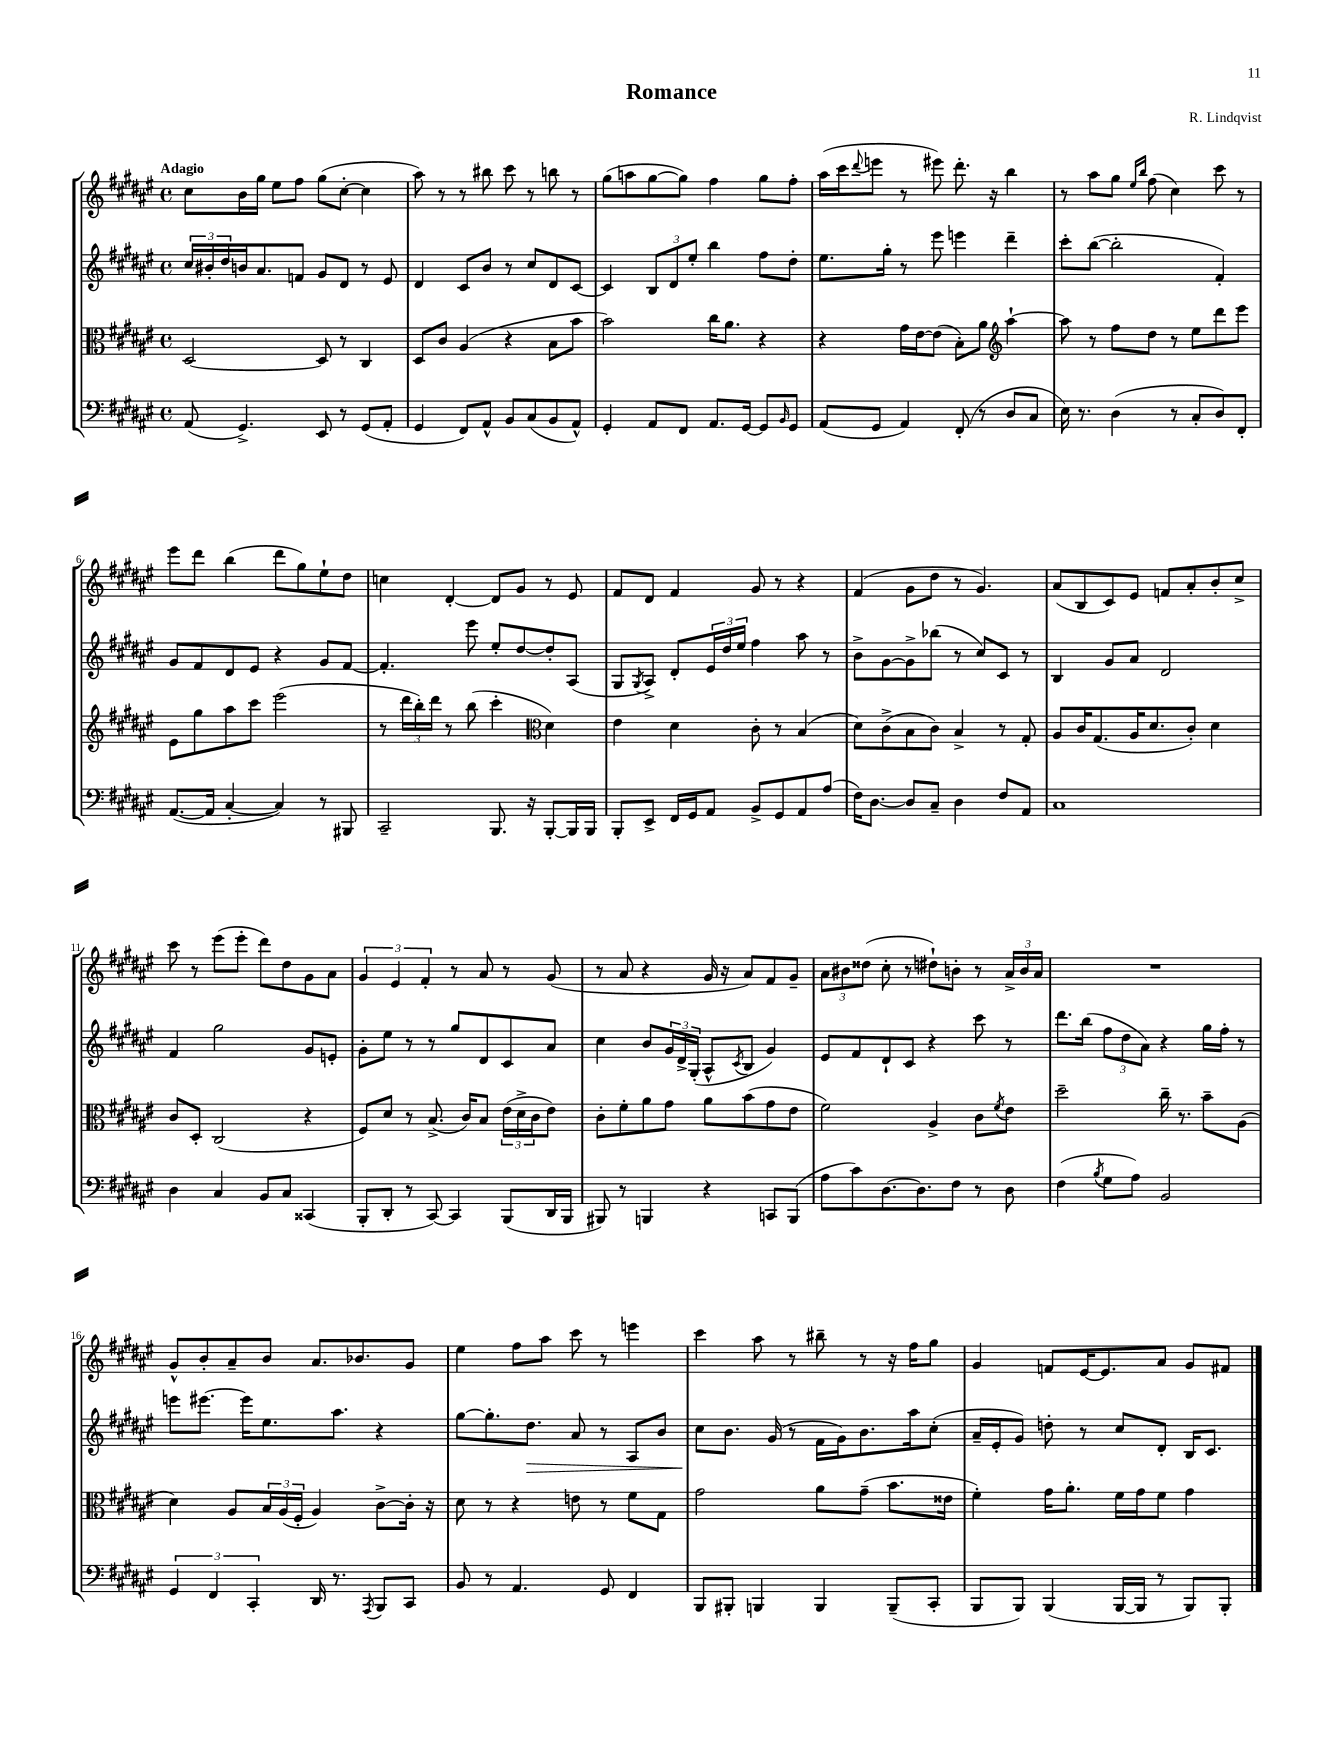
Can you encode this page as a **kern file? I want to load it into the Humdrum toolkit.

**kern	**kern	**kern	**kern
*staff4	*staff3	*staff2	*staff1
*clefF4	*clefC3	*clefG2	*clefG2
*k[f#c#g#d#a#e#]	*k[f#c#g#d#a#e#]	*k[f#c#g#d#a#e#]	*k[f#c#g#d#a#e#]
*M4/4	*M4/4	*M4/4	*M4/4
*met(c)	*met(c)	*met(c)	*met(c)
(8AA#	[2D#	24cc#	8cc#
.	.	24b#'	.
.	.	24dd#	.
4.GG#^)	.	16b	16b
.	.	8.a#	16gg#
.	.	.	8ee#
.	.	8f	8ff#
8EE#	8D#]	8g#	(8gg#
8r	8r	8d#	[8cc#'
(8GG#	4C#	8r	4cc#]
8AA#'	.	8e#	.
=	=	=	=
4GG#	8D#	4d#	8aa#)
.	8c#	.	8r
8FF#)	(4A#	8c#	8r
8AA#^^	.	8b	8bb#
8BB	4r	8r	8ccc#
(8C#	.	8cc#	8r
8BB	8B	8d#	8bb
8AA#^^)	8b	[8c#	8r
=	=	=	=
4GG#'	2b)	4c#]	(8gg#
.	.	.	8aa
8AA#	.	12B	[8gg#
.	.	12d#	.
8FF#	.	.	8gg#])
.	.	12ee#'	.
8.AA#	16cc#	4bb	4ff#
.	8.a#	.	.
[16GG#	.	.	.
8GG#]	4r	8ff#	8gg#
16qqBB	.	.	.
8GG#	.	8dd#'	8ff#'
=	=	=	=
(8AA#	4r	8.ee#	(16aa#
.	.	.	16ccc#
.	.	.	8qqddd#
8GG#	.	.	8eee
.	.	16gg#'	.
4AA#)	16g#	8r	8r
.	[16e#	.	.
.	(8e#]	8eee#	8eee#)
(8FF#'	8B')	4eee	8.ddd#'
8r	8a#	.	.
.	.	.	16r
*	*clefG2	*	*
8D#	[4aa#`	4ddd#~	4bb
8C#	.	.	.
=	=	=	=
16E#)	8aa#]	8ccc#'	8r
8.r	.	.	.
.	8r	([8bb	8aa#
(4D#	8ff#	2bb']	8gg#
.	.	.	16qqee#
.	.	.	16qqbb
.	8dd#	.	(8ff#
8r	8r	.	4cc#)
8C#'	8ee#	.	.
8D#)	8ddd#	4f#')	8ccc#
8FF#'	8eee#	.	8r
=	=	=	=
([8.AA#	8e#	8g#	8eee#
.	8gg#	8f#	8ddd#
16AA#]	.	.	.
[4C#'	8aa#	8d#	(4bb
.	8ccc#	8e#	.
4C#])	(2eee#	4r	8ddd#
.	.	.	8gg#)
8r	.	8g#	8ee#`
8BBB#	.	[8f#	8dd#
=	=	=	=
2CC#~	8r	4.f#']	4cc
.	24ddd#	.	.
.	24bb')	.	.
.	24ddd#	.	.
.	8r	.	[4d#'
.	(8bb	8eee#	.
8.BBB	4ccc#'	8ee#'	8d#]
.	.	[8dd#	8g#
16r	.	.	.
*	*clefC3	*	*
[8BBB'	4d#)	8dd#']	8r
16BBB]	.	(8A#	8e#
16BBB	.	.	.
=	=	=	=
8BBB'	4e#	8G#	8f#
.	.	8qG#	.
8EE#^	.	8A#^)	8d#
16FF#	4d#	8d#'	4f#
16GG#	.	.	.
8AA#	.	24e#	.
.	.	24dd#	.
.	.	24ee#	.
8BB^	8c#'	4ff#	8g#
8GG#	8r	.	8r
8AA#	(4B	8aa#	4r
(8A#	.	8r	.
=	=	=	=
16F#)	8d#)	8b^	(4f#
[8.D#	.	.	.
.	(8c#^	[8g#	.
8D#]	8B	8g#^]	8g#
8C#~	8c#)	(8bb-	8dd#
4D#	4B^	8r	8r
.	.	8cc#)	4.g#)
8F#	8r	8c#	.
8AA#	8G#'	8r	.
=	=	=	=
1C#	8A#	4B	(8a#
.	16c#	.	8B
.	(8.G#	.	.
.	.	8g#	8c#)
.	16A#	8a#	8e#
.	8.d#	.	.
.	.	2d#	8f
.	8c#')	.	8a#'
.	4d#	.	8b'
.	.	.	8cc#^
=	=	=	=
4D#	8c#	4f#	8ccc#
.	8D#'	.	8r
4C#	(2C#	2gg#	(8eee#
.	.	.	8eee#'
8BB	.	.	8ddd#)
8C#	.	.	8dd#
(4CC##	4r	8g#	8g#
.	.	8e'	8a#
=	=	=	=
8BBB'	8F#)	8g#'	6g#
8DD#'	8d#	8ee#	.
.	.	.	6e#
8r	8r	8r	.
.	.	.	6f#'
[8CC#)	(8.B^	8r	.
4CC#]	.	8gg#	8r
.	16c#)	.	.
.	8B	8d#	8a#
(8BBB	(24e#	8c#	8r
.	24d#^	.	.
.	24c#	.	.
16DD#	8e#)	8a#	(8g#
16BBB	.	.	.
=	=	=	=
8BBB#)	8c#'	4cc#	8r
8r	8f#'	.	8a#
4BBB	8a#	8b	4r
.	8g#	24g#	.
.	.	24d#^	.
.	.	(24G#'	.
4r	8a#	8A#^^	16g#
.	.	.	16r
.	.	8qc#	.
.	(8b	8B	8a#)
8CC	8g#	4g#)	8f#
(8BBB	8e#	.	8g#~
=	=	=	=
8A#	2f#)	8e#	12a#
.	.	.	12b#
8c#)	.	8f#	.
.	.	.	(12dd##
[8.D#	.	8d#`	8cc#'
.	.	8c#	8r
8.D#]	.	.	.
.	4A#^	4r	8dd#`)
8F#	.	.	8b'
8r	8c#	8ccc#	8r
.	8qf#	.	.
8D#	8e#	8r	24a#^
.	.	.	24b
.	.	.	24a#
=	=	=	=
(4F#	2dd#~	8.ddd#	1r
.	.	(16bb	.
8qB	.	.	.
8G#	.	12ff#	.
.	.	12dd#	.
8A#)	.	.	.
.	.	12a#)	.
2BB	16cc#~	4r	.
.	8.r	.	.
.	8b~	16gg#	.
.	.	16ff#'	.
.	(8A#	8r	.
=	=	=	=
6GG#	4d#)	8eee	8g#^^
.	.	[8.eee#	8b'
6FF#	.	.	.
.	8A#	.	8a#~
.	.	16eee#]	.
6CC#'	.	.	.
.	24B	8.ee#	8b
.	(24A#	.	.
.	24F#'	.	.
16DD#	4A#)	.	8.a#
8.r	.	8.aa#	.
.	.	.	8.b-
8qAAA#	.	.	.
8BBB	[8c#^	4r	.
8CC#	16c#']	.	8g#
.	16r	.	.
=	=	=	=
8BB	8d#	[8gg#	4ee#
8r	8r	8.gg#']	.
4.AA#	4r	.	8ff#
.	.	8.dd#	.
.	.	.	8aa#
.	8e	8a#	8ccc#
8GG#	8r	8r	8r
4FF#	8f#	8A#	4eee
.	8G#	8b	.
=	=	=	=
8BBB	2g#	8cc#	4ccc#
8BBB#'	.	8.b	.
4BBB	.	.	8aa#
.	.	(16g#	.
.	.	8r	8r
4BBB	8a#	16f#	8bb#~
.	.	16g#)	.
.	(8g#~	8.b	8r
(8BBB~	8.b	.	16r
.	.	16aa#	16ff#
8CC#'	.	(8cc#'	8gg#
.	16e##	.	.
=	=	=	=
8BBB	4f#')	16a#~	4g#
.	.	16e#'	.
8BBB)	.	8g#)	.
(4BBB	16g#	8dd'	8f
.	8.a#'	.	.
.	.	8r	[16e#
.	.	.	8.e#]
[16BBB	16f#	8cc#	.
16BBB]	16g#	.	.
8r	8f#	8d#'	8a#
8BBB)	4g#	16B	8g#
.	.	8.c#	.
8BBB'	.	.	8f#
==	==	==	==
*-	*-	*-	*-
